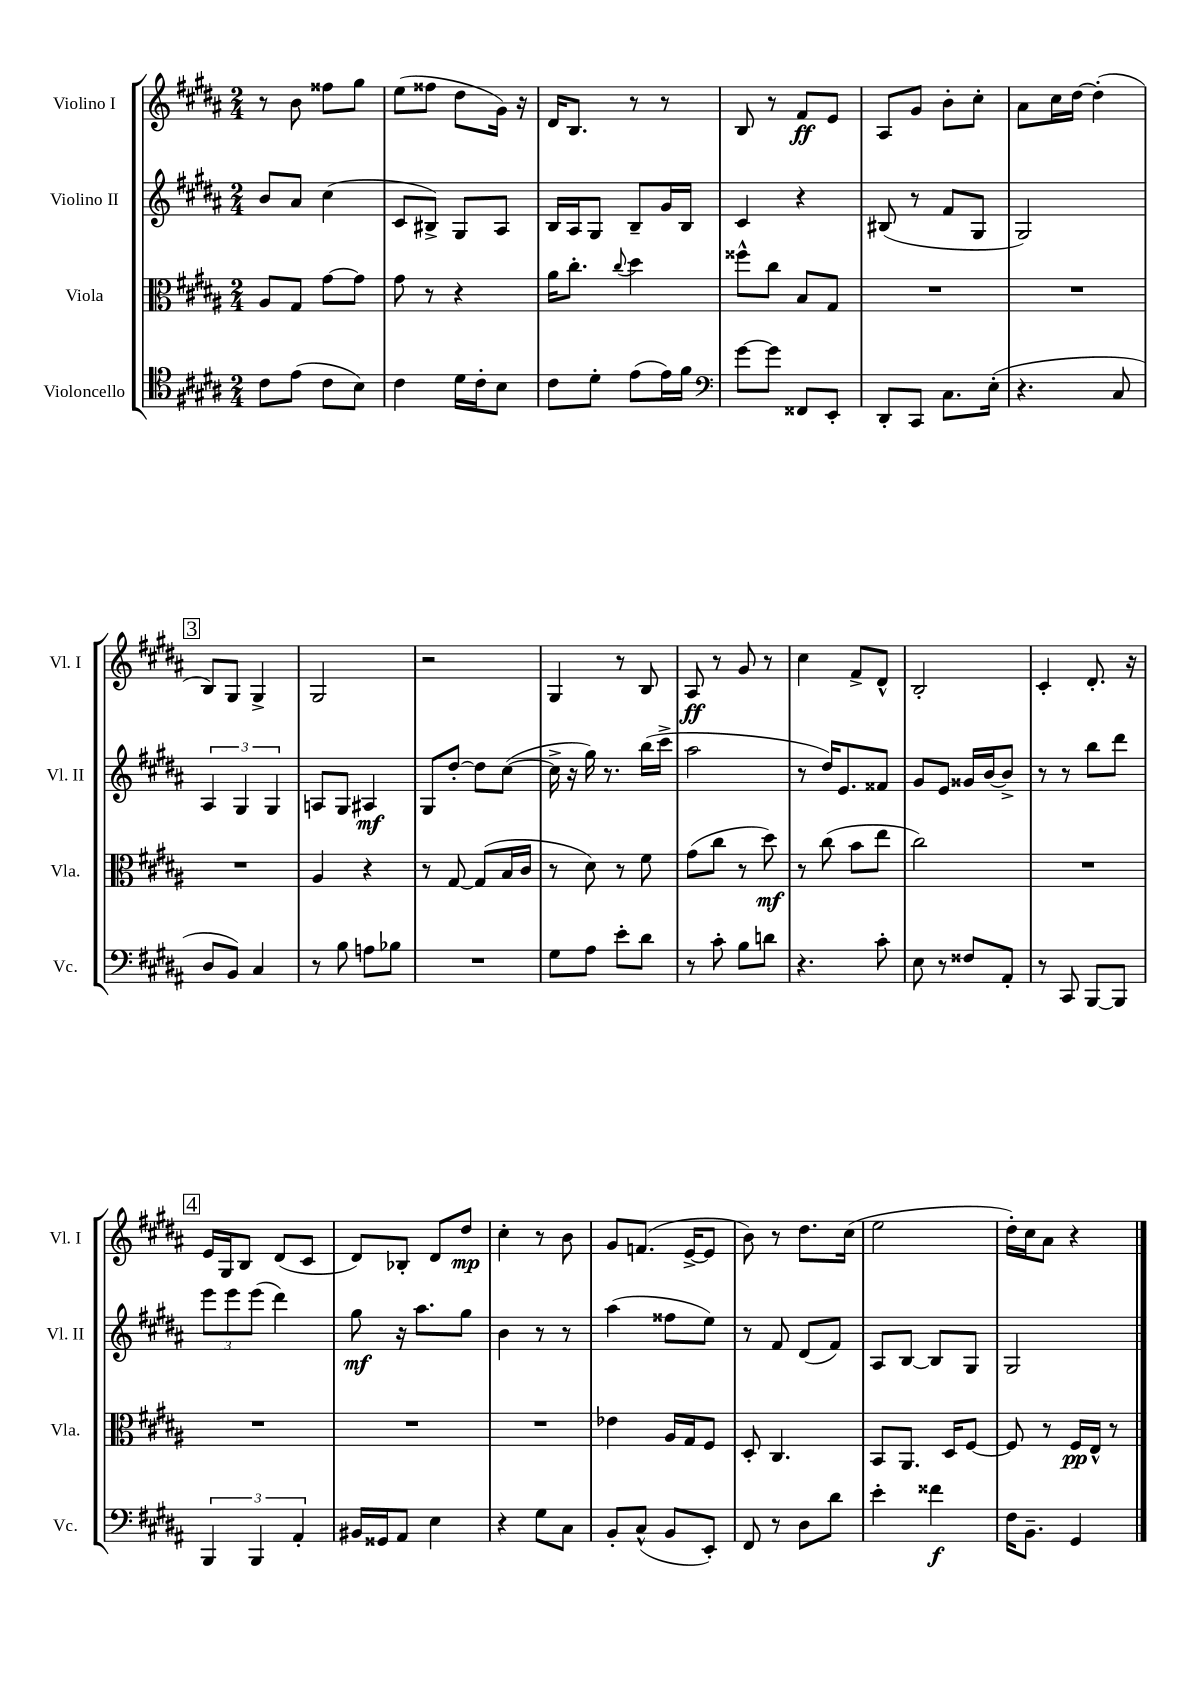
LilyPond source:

<<
\new StaffGroup <<
\new Staff = "s0" \with { instrumentName = "Violino I" shortInstrumentName = "Vl. I" } {
    \clef treble \key b \major \numericTimeSignature \time 2/4
    r8 b'8 fisis''8 gis''8 |
    e''8( fisis''8 dis''8 gis'16) r16 |
    dis'16 b8. r8 r8 |
    b8 r8 fis'8\ff e'8 |
    ais8 gis'8 b'8-. cis''8-. |
    ais'8 cis''16 dis''16~ dis''4-.( |
    \mark \markup { \box "3" } b8) gis8 gis4-> |
    gis2 |
    r2 |
    gis4 r8 b8 |
    ais8\ff r8 gis'8 r8 |
    cis''4 fis'8-> dis'8-^ |
    b2-. |
    cis'4-. dis'8.-. r16 |
    \mark \markup { \box "4" } e'16 gis16 b8 dis'8( cis'8 |
    dis'8) bes8-. dis'8 dis''8\mp |
    cis''4-. r8 b'8 |
    gis'8 f'8.( e'16~-> e'8 |
    b'8) r8 dis''8. cis''16( |
    e''2 |
    dis''16-.) cis''16 ais'8 r4 \bar "|." |
}
\new Staff = "s1" \with { instrumentName = "Violino II" shortInstrumentName = "Vl. II" } {
    \clef treble \key b \major \numericTimeSignature \time 2/4
    b'8 ais'8 cis''4( |
    cis'8 bis8->) gis8 ais8 |
    b16 ais16 gis8 b8-- gis'16 b16 |
    cis'4 r4 |
    bis8( r8 fis'8 gis8 |
    gis2) |
    \mark \markup { \box "3" } \tuplet 3/2 { ais4 gis4 gis4 } |
    a8 gis8 ais4\mf |
    gis8 dis''8~-. dis''8 cis''8~( |
    cis''16-> r16 gis''16) r8. b''16( cis'''16-> |
    ais''2 |
    r8 dis''16) e'8. fisis'8 |
    gis'8 e'8 gisis'16 b'16~ b'8-> |
    r8 r8 b''8 dis'''8 |
    \mark \markup { \box "4" } \tuplet 3/2 { e'''8 e'''8 e'''8( } dis'''4) |
    gis''8\mf r16 ais''8. gis''8 |
    b'4 r8 r8 |
    ais''4( fisis''8 e''8) |
    r8 fis'8 dis'8( fis'8) |
    ais8 b8~ b8 gis8 |
    gis2 \bar "|." |
}
\new Staff = "s2" \with { instrumentName = "Viola" shortInstrumentName = "Vla." } {
    \clef alto \key b \major \numericTimeSignature \time 2/4
    ais8 gis8 gis'8~ gis'8 |
    gis'8 r8 r4 |
    ais'16 cis''8.-. \appoggiatura { cis''8 } dis''4 |
    fisis''8-^ cis''8 b8 gis8 |
    R2 |
    R2 |
    \mark \markup { \box "3" } R2 |
    ais4 r4 |
    r8 gis8~ gis8( b16 cis'16 |
    r8 dis'8) r8 fis'8 |
    gis'8( cis''8 r8 dis''8\mf) |
    r8 cis''8( b'8 e''8 |
    cis''2) |
    R2 |
    \mark \markup { \box "4" } R2 |
    R2 |
    R2 |
    ees'4 ais16 gis16 fis8 |
    dis8-. cis4. |
    b,8 ais,8. dis16 fis8~ |
    fis8 r8 fis16\pp e16-^ r8 \bar "|." |
}
\new Staff = "s3" \with { instrumentName = "Violoncello" shortInstrumentName = "Vc." } {
    \clef tenor \key b \major \numericTimeSignature \time 2/4
    cis'8 e'8( cis'8 b8) |
    cis'4 dis'16 cis'16-. b8 |
    cis'8 dis'8-. e'8( e'16) fis'16 |
    \clef bass gis'8~ gis'8 fisis,8 e,8-. |
    dis,8-. cis,8 cis8. e16-.( |
    r4. cis8 |
    \mark \markup { \box "3" } dis8 b,8) cis4 |
    r8 b8 a8 bes8 |
    R2 |
    gis8 ais8 e'8-. dis'8 |
    r8 cis'8-. b8 d'8 |
    r4. cis'8-. |
    e8 r8 fisis8 ais,8-. |
    r8 cis,8 b,,8~ b,,8 |
    \mark \markup { \box "4" } \tuplet 3/2 { b,,4 b,,4 ais,4-. } |
    bis,16 gisis,16 ais,8 e4 |
    r4 gis8 cis8 |
    b,8-. cis8-^( b,8 e,8-.) |
    fis,8 r8 dis8 dis'8 |
    e'4-. fisis'4\f |
    fis16 b,8.-- gis,4 \bar "|." |
}
>>
>>
\layout { \context { \Score \remove "Bar_number_engraver" } }
